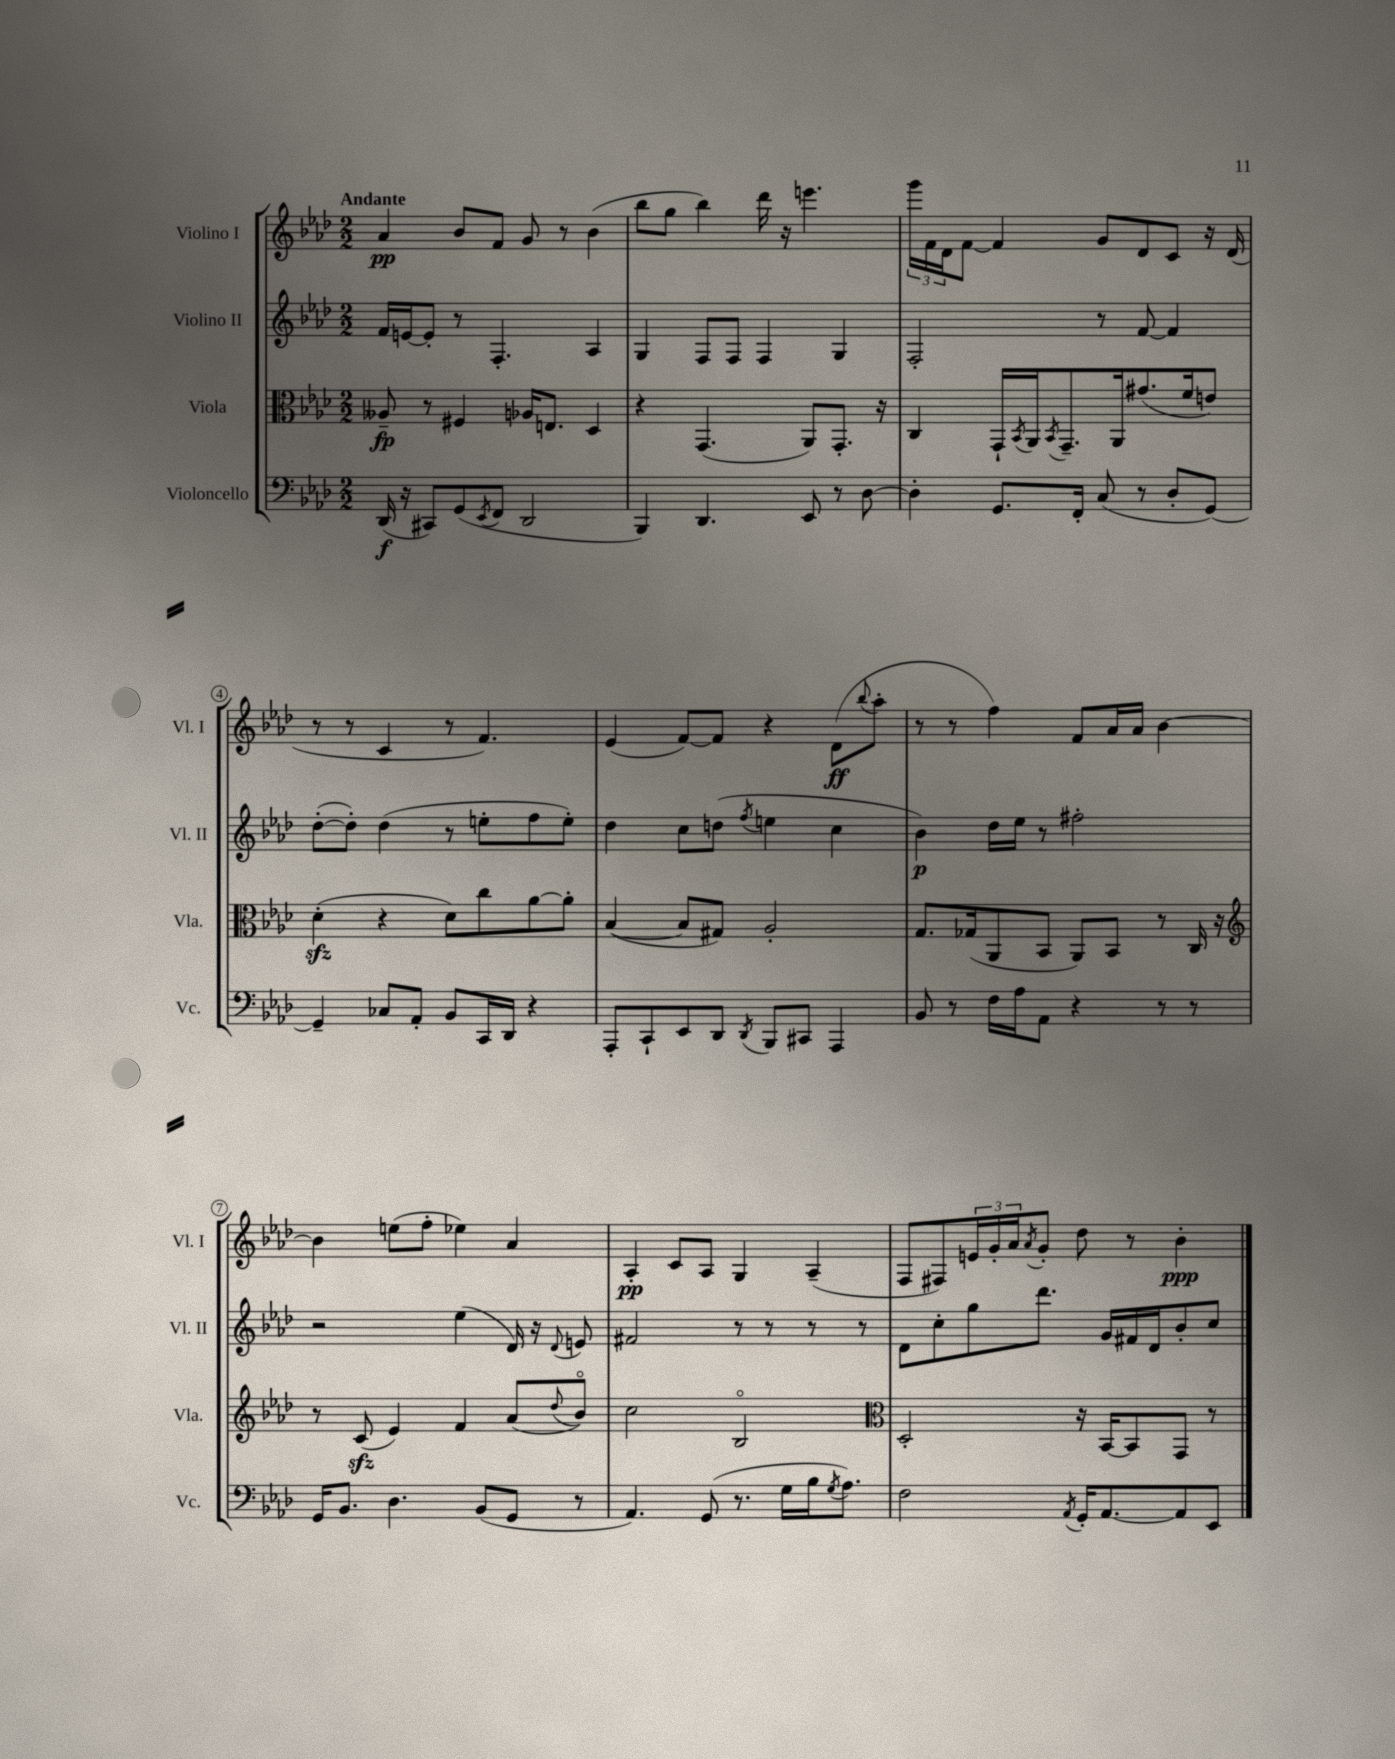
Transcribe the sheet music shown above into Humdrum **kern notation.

**kern	**kern	**kern	**kern
*staff4	*staff3	*staff2	*staff1
*clefF4	*clefC3	*clefG2	*clefG2
*k[b-e-a-d-]	*k[b-e-a-d-]	*k[b-e-a-d-]	*k[b-e-a-d-]
*M2/2	*M2/2	*M2/2	*M2/2
(16DD-/	8A--~/	16f/LL	4a-/
16r	.	[16e/J	.
8CC#/L)	8r	8e'/]J	.
(8GG/	4F#/	8r	8b-/L
8qEE-/	.	.	.
8FF/J	.	4.F'/	8f/J
2DD-/	16A-/LK	.	8g/
.	8.E/J	.	.
.	.	.	8r
.	4D-/	4A-/	(4b-\
=	=	=	=
4BBB-/)	4r	4G/	8bb-\L
.	.	.	8gg\J
4.DD-/	(4.GG/	8F/L	4bb-\)
.	.	8F/J	.
.	.	4F/	16ddd-\
.	.	.	16r
8EE-/	8AA-/L)	.	4.eee\
8r	8.GG'/J	4G/	.
[8D-\	.	.	.
.	16r	.	.
=	=	=	=
4D-'\]	4C/	2F'/	24ggg\LL
.	.	.	24f\
.	.	.	24d-\J
.	.	.	[8f\J
8.GG/L	16GG`/LL	.	4f/]
.	8qBB-/	.	.
.	16AA-/J	.	.
.	8qBB-/	.	.
.	8.GG~/	.	.
16FF'/Jk	.	.	.
(8C/	.	8r	8g/L
.	16AA-/k	.	.
8r	(8.g#/	[8f/	8d-/
8D-'/L	.	4f/]	8c/J
.	16f/k	.	.
[8GG/J)	8e/J)	.	16r
.	.	.	(16d-/
=	=	=	=
4GG~/]	(4d-'\	([8dd-'\L	8r
.	.	8dd-'\]J)	8r
8C-/L	4r	(4dd-\	4c/
8AA-'/J	.	.	.
8BB-/L	8d-\L)	8r	8r
16CC/L	8cc\	8ee'\L	4.f/)
16DD-/JJ	.	.	.
4r	[8a-\	8ff\	.
.	8a-'\]J	8ee'\J)	.
=	=	=	=
8AAA-'/L	([4B-/	4dd-\	(4e-/
8CC`/	.	.	.
8EE-/	8B-/]L	8cc\L	[8f/L)
8DD-/J	8G#/J)	(8dd\J	8f/]J
8qDD-/	.	8qff/	.
8BBB-/L	2A-'/	4ee\	4r
8CC#/J	.	.	.
4AAA-/	.	4cc\	(8d-\L
.	.	.	8qqbb-/
.	.	.	8aa-'\J
=	=	=	=
8BB-/	8.G/L	4b-\)	8r
8r	.	.	8r
.	(16G-/k	.	.
16F\LL	8AA-/	16dd-\LL	4ff\)
16A-\J	.	16ee-\JJ	.
8AA-\J	8BB-/J	8r	.
4r	8AA-/L)	2ff#'\	8f/L
.	8BB-/J	.	16a-/L
.	.	.	16a-/JJ
8r	8r	.	[4b-\
8r	16C/	.	.
.	16r	.	.
=	=	=	=
*	*clefG2	*	*
16GG/LK	8r	2r	4b-\]
8.BB-/J	.	.	.
.	(8c/	.	.
4.D-\	4e-/)	.	(8ee\L
.	.	.	8ff'\J
.	4f/	(4ee-\	4ee-\)
(8BB-/L	.	.	.
8GG/J	(8a-/L	16d-/)	4a-/
.	.	16r	.
.	8qqdd-/	8qqd-/	.
8r	8b-o/J)	8e/	.
=	=	=	=
4.AA-/)	2cc\	2f#/	4A-'/
.	.	.	8c/L
(8GG/	.	.	8A-/J
8.r	2B-o/	8r	4G/
.	.	8r	.
16G\LL	.	.	.
16B-\J	.	8r	(4A-~/
8qG/	.	.	.
8.A-\J)	.	.	.
.	.	8r	.
=	=	=	=
*	*clefC3	*	*
2F\	2D-'/	8d-\L	8F/L
.	.	8cc'\	8F#/)
.	.	8gg\	24e/L
.	.	.	24g'/
.	.	.	24a-/J
.	.	.	8qa-/
.	.	8.ddd-\J	8g'/J
8qAA-/	.	.	.
16GG'/LK	16r	.	8dd-\
[8.AA-/	[16BB-/LK	16g/LL	.
.	8BB-/]	16f#/	8r
.	.	16d-/J	.
8AA-/]	8GG/J	8b-'/	4b-'\
8EE-/J	8r	8cc/J	.
==	==	==	==
*-	*-	*-	*-
